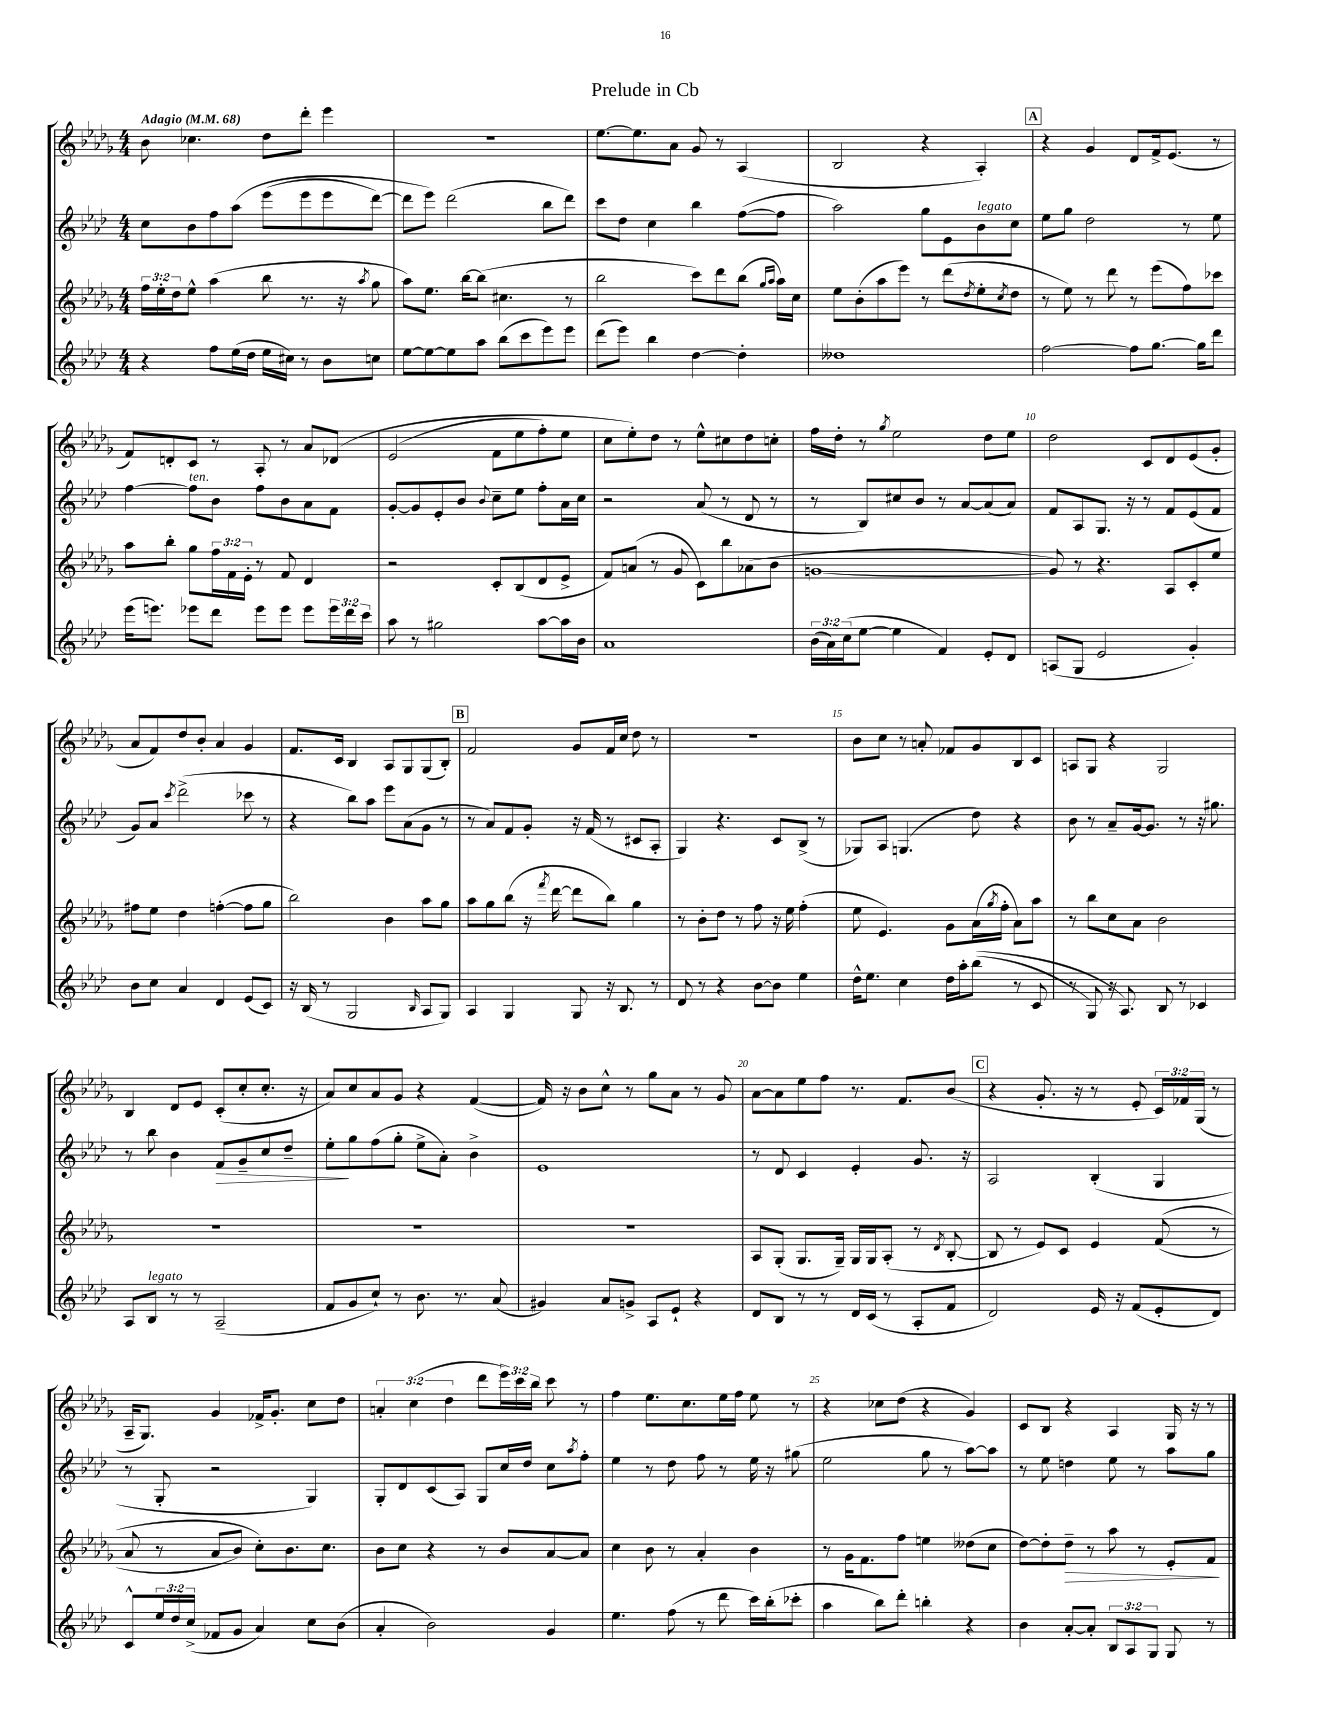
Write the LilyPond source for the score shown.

\header { title = "Prelude in Cb" }
<<
\new StaffGroup <<
\new Staff = "s0" {
    \clef treble \key des \major \numericTimeSignature \time 4/4 \override Staff.TupletNumber.text = #tuplet-number::calc-fraction-text \tempo "Adagio" 4 = 68
    bes'8 ces''4. des''8 des'''8-. ees'''4 |
    R1 |
    ees''8.~ ees''8. aes'8 ges'8 r8 aes4( |
    bes2 r4 aes4-.) |
    \mark \markup { \box "A" } r4 ges'4 des'8 f'16-> ees'8.( r8 |
    f'8) d'8-. c'8 r8 aes8-. r8 aes'8 des'8\( |
    ees'2( f'8 ees''8 f''8-.) ees''8 |
    c''8 ees''8-.\) des''8 r8 ees''8-^ cis''8 des''8 c''8-. |
    f''16 des''16-. r8 \acciaccatura { ges''8 } ees''2 des''8 ees''8 |
    des''2 c'8 des'8 ees'8( ges'8-. |
    aes'8 f'8) des''8 bes'8-. aes'4 ges'4 |
    f'8. c'16 bes4 aes8 ges8 ges8( bes8-.) |
    \mark \markup { \box "B" } f'2 ges'8 f'16 c''16 des''8 r8 |
    R1 |
    bes'8 c''8 r8 a'8-. fes'8 ges'8 bes8 c'8 |
    a8 ges8 r4 ges2 |
    bes4 des'8 ees'8 c'8-.( c''8-. c''8.-. r16 |
    aes'8) c''8 aes'8 ges'8 r4 f'4~( |
    f'16) r16 bes'8 c''8-^ r8 ges''8 aes'8 r8 ges'8 |
    aes'8~ aes'8 ees''8 f''8 r8. f'8. bes'8( |
    \mark \markup { \box "C" } r4 ges'8.-. r16 r8 ees'8-. \tuplet 3/2 { c'16) fes'16 ges16( } r8 |
    aes16-- ges8.) ges'4 fes'16-> ges'8.-. c''8 des''8 |
    \tuplet 3/2 { a'4-. c''4( des''4 } des'''8 \tuplet 3/2 { ees'''16) c'''16 bes''16 } c'''8 r8 |
    f''4 ees''8. c''8. ees''16 f''16 ees''8 r8 |
    r4 ces''8 des''8( r4 ges'4) |
    c'8 bes8 r4 aes4 ges16 r16 r8 \bar "|." |
}
\new Staff = "s1" {
    \clef treble \key aes \major \numericTimeSignature \time 4/4
    c''8 bes'8 f''8 aes''8\( ees'''8( ees'''8 ees'''8 des'''8~) |
    des'''8 ees'''8\) des'''2( bes''8 des'''8) |
    c'''8 des''8 c''4 bes''4 f''8~( f''8 |
    aes''2) g''8 ees'8 bes'8^\markup { \italic "legato" } c''8 |
    \mark \markup { \box "A" } ees''8 g''8 des''2 r8 ees''8 |
    f''4~ f''8^\markup { \italic "ten." } bes'8 f''8 bes'8 aes'8 f'8 |
    g'8~-. g'8 ees'8-. bes'8 \appoggiatura { bes'8 } c''8-- ees''8 f''8-. aes'16 c''16 |
    r2 aes'8( r8 des'8 r8 |
    r8 bes8) cis''8 bes'8 r8 aes'8~ aes'8( aes'8) |
    f'8 aes8 g8. r16 r8 f'8 ees'8( f'8 |
    g'8) aes'8 \acciaccatura { c'''8 } des'''2->( ces'''8 r8 |
    r4 bes''8) aes''8 ees'''8 aes'8( g'8 r8 |
    \mark \markup { \box "B" } r8 aes'8) f'8 g'8-. r16 f'16( r8 cis'8 aes8-. |
    g4) r4. c'8 bes8->( r8 |
    ges8) aes8 g4.( des''8) r4 |
    bes'8 r8 aes'8-- g'16~ g'8. r8 r16 gis''8. |
    r8 bes''8 bes'4 f'8\> g'8-- c''8 des''8-- |
    ees''8-.\! g''8 f''8( g''8-. ees''8-> aes'8-.) bes'4-> |
    ees'1 |
    r8 des'8 c'4 ees'4-. g'8. r16 |
    \mark \markup { \box "C" } aes2 bes4-.( g4 |
    r8 g8-. r2 g4) |
    g8-. des'8 c'8( aes8) g8 c''16 des''16 c''8 \acciaccatura { aes''8 } f''8-. |
    ees''4 r8 des''8 f''8 r8 ees''16 r16 gis''8( |
    ees''2 g''8 r8 aes''8~) aes''8 |
    r8 ees''8 d''4 ees''8 r8 aes''8 g''8 \bar "|." |
}
\new Staff = "s2" {
    \clef treble \key des \major \numericTimeSignature \time 4/4 \override Staff.TupletNumber.text = #tuplet-number::calc-fraction-text
    \tuplet 3/2 { f''16 ees''16-. des''16 } ees''8-^ aes''4( bes''8 r8. r16 \acciaccatura { aes''8 } ges''8 |
    aes''8) ees''8. bes''16~ bes''8( cis''4. r8 |
    bes''2 c'''8) des'''8 bes''8( \grace { ges''16 aes''16 } aes''16) c''16 |
    ees''8 bes'8-.( aes''8 ees'''8) r8 des'''8( \acciaccatura { des''8 } ees''8-. \acciaccatura { c''8 } des''8 |
    \mark \markup { \box "A" } r8 ees''8) r8 des'''8 r8 ees'''8( f''8) ces'''8 |
    aes''8 bes''8-. ges''8 \tuplet 3/2 { f''16 f'16 ees'16-. } r8 f'8 des'4 |
    r2 c'8-. bes8( des'8 ees'8-> |
    f'8) a'8( r8 ges'8 c'8) bes''8 aes'8( bes'8 |
    g'1~ |
    g'8) r8 r4. aes8 c'8-. ees''8 |
    fis''8 ees''8 des''4 f''4~-.( f''8 ges''8 |
    bes''2) bes'4 aes''8 ges''8 |
    \mark \markup { \box "B" } aes''8 ges''8 bes''8( r16 \acciaccatura { f'''8 } des'''16~ des'''8 bes''8) ges''4 |
    r8 bes'8-. des''8 r8 f''8 r16 ees''16 f''4-.( |
    ees''8 ees'4.) ges'8 aes'16( \acciaccatura { ges''8 } f''16-. aes'8) aes''8 |
    r8 bes''8 c''8 aes'8 bes'2 |
    R1 |
    R1 |
    R1 |
    aes8 ges8-.( ges8. ges16--) ges16 ges16 aes8-.( r8 \acciaccatura { des'8 } bes8~-. |
    \mark \markup { \box "C" } bes8 r8 ees'8) c'8 ees'4 f'8(\( r8 |
    aes'8 r8 aes'8 bes'8) c''8-.\) bes'8. c''8. |
    bes'8 c''8 r4 r8 bes'8 aes'8~ aes'8 |
    c''4 bes'8 r8 aes'4-. bes'4 |
    r8 ges'16 f'8. f''8 e''4 deses''8( c''8 |
    des''8~) des''8-. des''8--\> r8 aes''8 r8 ees'8-. f'8\! \bar "|." |
}
\new Staff = "s3" {
    \clef treble \key aes \major \numericTimeSignature \time 4/4 \override Staff.TupletNumber.text = #tuplet-number::calc-fraction-text
    r4 f''8 ees''16( des''16 ees''16 cis''16) r8 bes'8 c''8 |
    ees''8~ ees''8~ ees''8 aes''8 bes''8( c'''8 ees'''8) ees'''8 |
    des'''8( ees'''8) bes''4 des''4~ des''4-. |
    deses''1 |
    \mark \markup { \box "A" } f''2~ f''8 g''8.~ g''16 des'''8 |
    ees'''16( e'''8.) ees'''8 des'''8 ees'''8 ees'''8 ees'''8 \tuplet 3/2 { ees'''16 des'''16 c'''16 } |
    aes''8 r8 gis''2 aes''8~ aes''16 bes'16 |
    aes'1 |
    \tuplet 3/2 { bes'16( aes'16) c''16( } ees''8~ ees''4 f'4) ees'8-. des'8 |
    a8( g8 ees'2 g'4-.) |
    bes'8 c''8 aes'4 des'4 ees'8( c'8) |
    r16 bes16( r8 g2 \grace { bes16 } aes8 g8) |
    \mark \markup { \box "B" } aes4 g4 g8 r16 bes8. r8 |
    des'8 r8 r4 bes'8~ bes'8 ees''4 |
    des''16-^ ees''8. c''4 des''16 aes''16-. bes''8(\( r8 c'8 |
    r8 g8) r16 aes8.\) bes8 r8 ces'4 |
    aes8 bes8^\markup { \italic "legato" } r8 r8 aes2--( |
    f'8 g'8 c''8-!) r8 bes'8. r8. aes'8( |
    gis'4) aes'8 g'8-> aes8 ees'8-! r4 |
    des'8 bes8 r8 r8 des'16 c'16( r8 aes8-. f'8 |
    \mark \markup { \box "C" } des'2) ees'16 r16 f'8( ees'8-. des'8) |
    c'8-^ \tuplet 3/2 { ees''16 des''16 c''16->( } fes'8 g'8 aes'4) c''8 bes'8( |
    aes'4-. bes'2) g'4 |
    ees''4. f''8( r8 des'''8 c'''16) bes''16-.( ces'''8-. |
    aes''4 bes''8) des'''8-. b''4-. r4 |
    bes'4 aes'8~-. aes'8-. \tuplet 3/2 { bes8 aes8 g8 } g8 r8 \bar "|." |
}
>>
>>
\layout { \context { \Score \override BarNumber.break-visibility = ##(#f #t #t) barNumberVisibility = #(every-nth-bar-number-visible 5) } }
